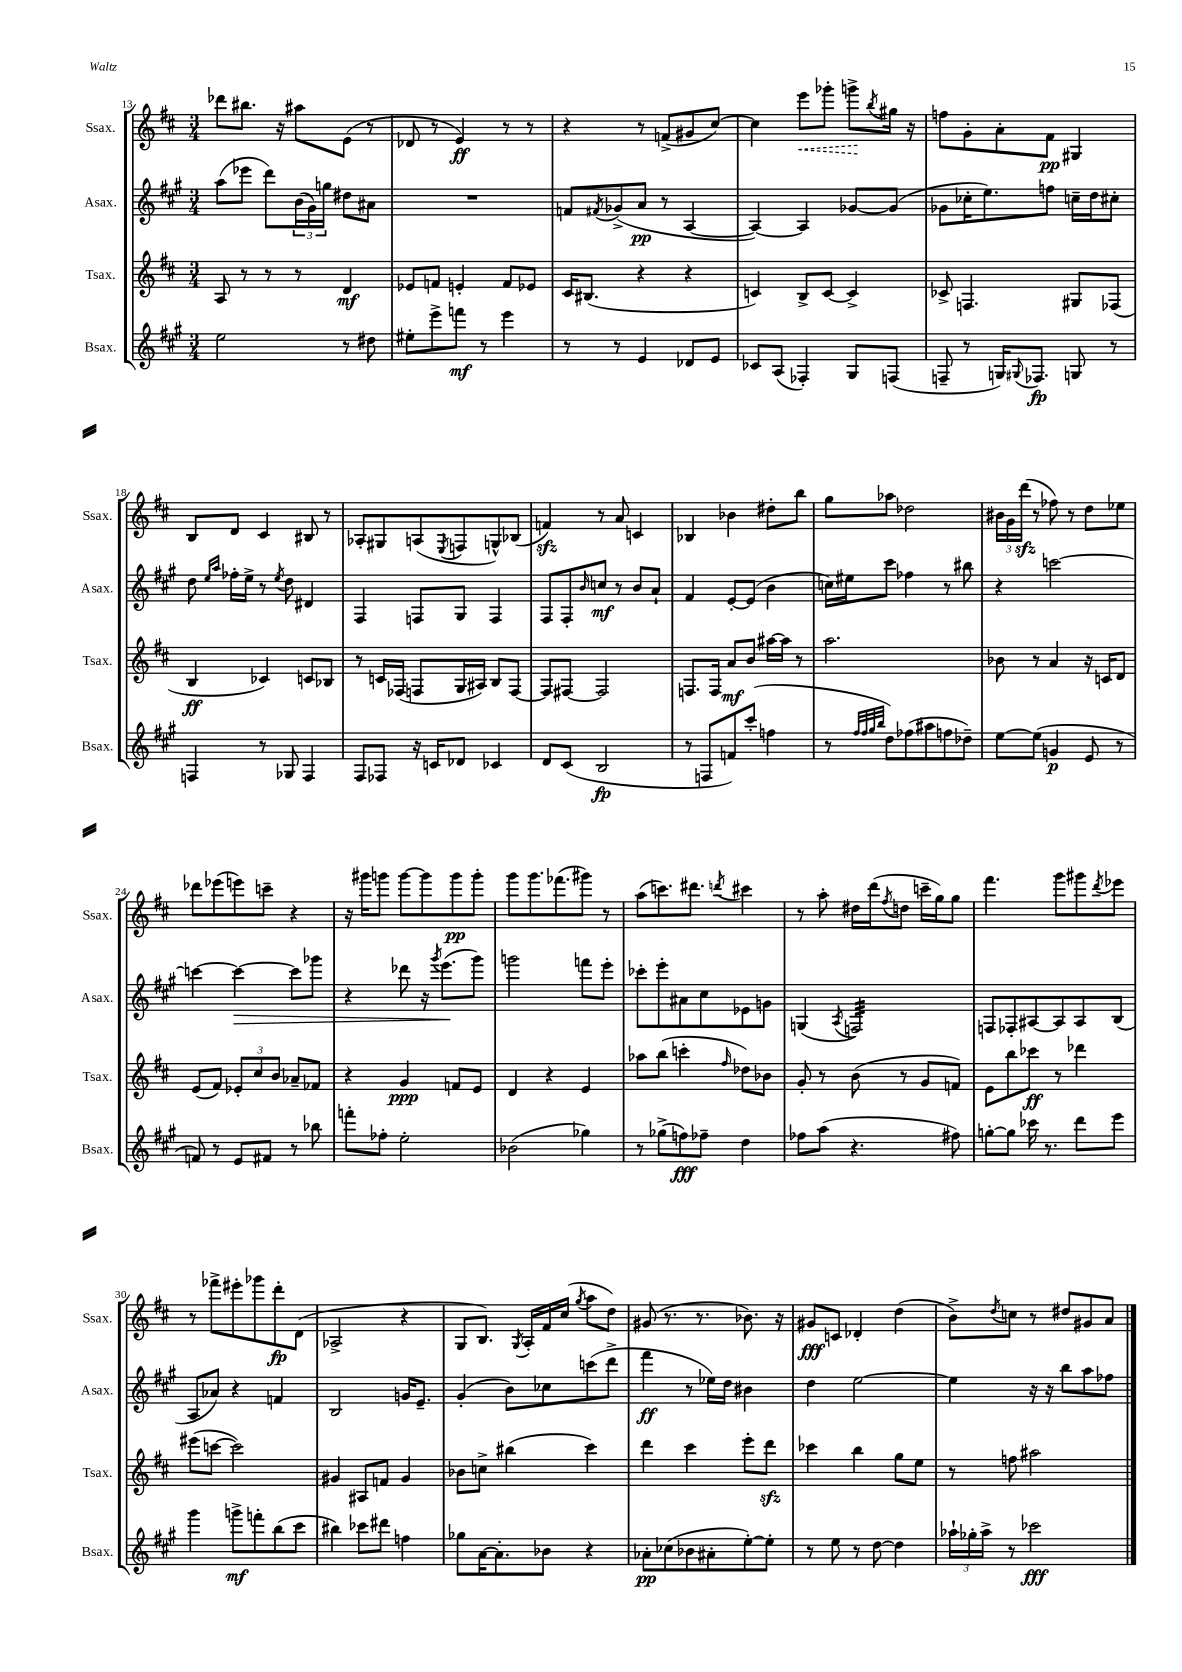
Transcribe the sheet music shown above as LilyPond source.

<<
\new StaffGroup <<
\new Staff = "s0" \with { instrumentName = "Ssax." shortInstrumentName = "Ssax." } {
    \clef treble \key d \major \numericTimeSignature \time 3/4
    des'''8 bis''8. r16 ais''8 e'8( r8 |
    des'8 r8 e'4\ff) r8 r8 |
    r4 r8 f'8->( gis'8 cis''8~) |
    cis''4 \once \override Hairpin.style = #'dashed-line e'''8\< ges'''8-. g'''8->\! \acciaccatura { b''8 } gis''16 r16 |
    f''8 g'8-. a'8-. fis'8\pp gis4 |
    b8 d'8 cis'4 bis8 r8 |
    aes8-. gis8 a8( \acciaccatura { e8 } f8 g8-^) bes8( |
    f'4\sfz) r8 a'8 c'4 |
    bes4 bes'4 dis''8-. b''8 |
    g''8 aes''8 des''2 |
    \tuplet 3/2 { bis'16 g'16 d'''16\sfz( } r8 fes''8) r8 d''8 ees''8 |
    des'''8 ees'''8( e'''8) c'''8-- r4 |
    r16 gis'''16 g'''8 g'''8~ g'''8 g'''8\pp g'''8-. |
    g'''8 g'''8. fes'''8.( gis'''8) r8 |
    a''8( c'''8.) dis'''8. \acciaccatura { d'''8 } cis'''4 |
    r8 a''8-. dis''16 d'''16( \acciaccatura { fis''8 } d''8 c'''16-- g''16) g''8 |
    fis'''4. g'''8 gis'''8 \acciaccatura { d'''8 } ees'''8 |
    r8 fes'''8-> eis'''8-. ges'''8 d'''8-.\fp d'8( |
    aes2-> r4 |
    g8 b8.) \acciaccatura { g8 } a16-. fis'16 cis''16( \acciaccatura { g''8 } a''8 d''8) |
    gis'8( r8. r8. bes'8.) r16 |
    gis'8\fff c'8 des'4-. d''4( |
    b'8->) \acciaccatura { d''8 } c''8 r8 dis''8 gis'8 a'8 \bar "|." |
}
\new Staff = "s1" \with { instrumentName = "Asax." shortInstrumentName = "Asax." } {
    \clef treble \key a \major \numericTimeSignature \time 3/4
    a''8( ees'''8 d'''8) \tuplet 3/2 { b'16( gis'16) g''16 } dis''8 ais'8 |
    R2. |
    f'8 \acciaccatura { fis'8 } ges'8->( a'8\pp r8 a4~ |
    a4~) a4 ges'8~ ges'8( |
    ges'8 ces''16-. e''8.) f''8 c''16-- d''16 cis''8-. |
    d''8 \grace { e''16 a''16 } fes''16-. e''16-> r8 \acciaccatura { e''8 } d''8 dis'4 |
    fis4 f8 gis8 f4 |
    fis8 fis8-. \grace { b'16 } c''8\mf r8 b'8 a'8-! |
    fis'4 e'8~-. e'8( b'4 |
    c''16) eis''16 cis'''8 fes''4 r8 bis''8 |
    r4 c'''2~ |
    c'''4~ c'''4~\> c'''8 ges'''8 |
    r4 des'''8 r16 \acciaccatura { gis'''8 } e'''8.\!( gis'''8) |
    g'''2 f'''8 e'''8-. |
    ces'''8-. e'''8-. ais'8 cis''8 ees'8 g'8 |
    g4( \acciaccatura { a8 } f2:32) |
    f8 fes8-. ais8~ ais8 ais8 b8( |
    a8 aes'8) r4 f'4 |
    b2 g'16 e'8.-- |
    gis'4-.( b'8) ces''8 c'''8( d'''8-> |
    fis'''4\ff r8 ees''16) d''16 bis'4 |
    d''4 e''2~ |
    e''4 r16 r16 b''8 a''8 fes''8 \bar "|." |
}
\new Staff = "s2" \with { instrumentName = "Tsax." shortInstrumentName = "Tsax." } {
    \clef treble \key d \major \numericTimeSignature \time 3/4
    a8 r8 r8 r8 d'4\mf |
    ees'8 f'8 e'4-. f'8 ees'8 |
    cis'16 bis8.( r4 r4 |
    c'4) b8-> c'8~ c'4-> |
    ces'8-> f4. gis8 fes8( |
    b4\ff ces'4) c'8 bes8 |
    r8 c'16 fes16( f8 g16 ais16) b8 f8~ |
    f8 fis8~ fis2 |
    f8. f16 a'8\mf b'8 ais''16~ ais''16 r8 |
    a''2. |
    bes'8 r8 a'4 r16 c'16 d'8 |
    e'8( fis'8) \tuplet 3/2 { ees'8-. cis''8 b'8 } aes'8-- fes'8 |
    r4 g'4\ppp f'8 e'8 |
    d'4 r4 e'4 |
    aes''8 b''8( c'''4-. \grace { fis''16 } des''8) bes'8 |
    g'8-. r8 b'8( r8 g'8 f'8) |
    e'8 b''8 ces'''8\ff r8 des'''4 |
    eis'''8( c'''8~ c'''2) |
    gis'4 ais8 f'8 gis'4 |
    bes'8 c''8-> bis''4( cis'''4) |
    d'''4 cis'''4 e'''8-. d'''8\sfz |
    ces'''4 b''4 g''8 e''8 |
    r8 f''8 ais''2 \bar "|." |
}
\new Staff = "s3" \with { instrumentName = "Bsax." shortInstrumentName = "Bsax." } {
    \clef treble \key a \major \numericTimeSignature \time 3/4
    e''2 r8 dis''8 |
    eis''8-. e'''8-> f'''8\mf r8 e'''4 |
    r8 r8 e'4 des'8 e'8 |
    ces'8 a8( fes4-.) gis8 f8( |
    f8-- r8 g16) \appoggiatura { gis8 } fes8.\fp g8 r8 |
    f4 r8 ges8 f4 |
    fis8 fes8 r16 c'16 des'8 ces'4 |
    d'8 cis'8( b2\fp |
    r8 f8 f'8) cis'''8-.( f''4 |
    r8 \grace { fis''32 fis''32 gis''32 b''32 } d''8) fes''8( ais''8 f''8 des''8--) |
    e''8~ e''8( g'4\p e'8 r8 |
    f'8) r8 e'8 fis'8 r8 bes''8 |
    f'''8-. fes''8-. e''2-. |
    bes'2( ges''4) |
    r8 ges''8->( f''8\fff) fes''8-- d''4 |
    fes''8 a''8( r4. fis''8) |
    g''8~-. g''8 ces'''16 r8. d'''8 e'''8 |
    gis'''4 g'''8->\mf f'''8-. b''8( cis'''8 |
    bis''4) ces'''8 dis'''8 f''4 |
    ges''8 a'16~ a'8.-. bes'8 r4 |
    aes'8-.\pp ces''8( bes'8 ais'8-. e''8~-.) e''8-. |
    r8 e''8 r8 d''8~ d''4 |
    \tuplet 3/2 { aes''16-! ges''16-. aes''16-> } r8 ces'''2\fff \bar "|." |
}
>>
>>
\layout { \context { \Score currentBarNumber = #13 } }
